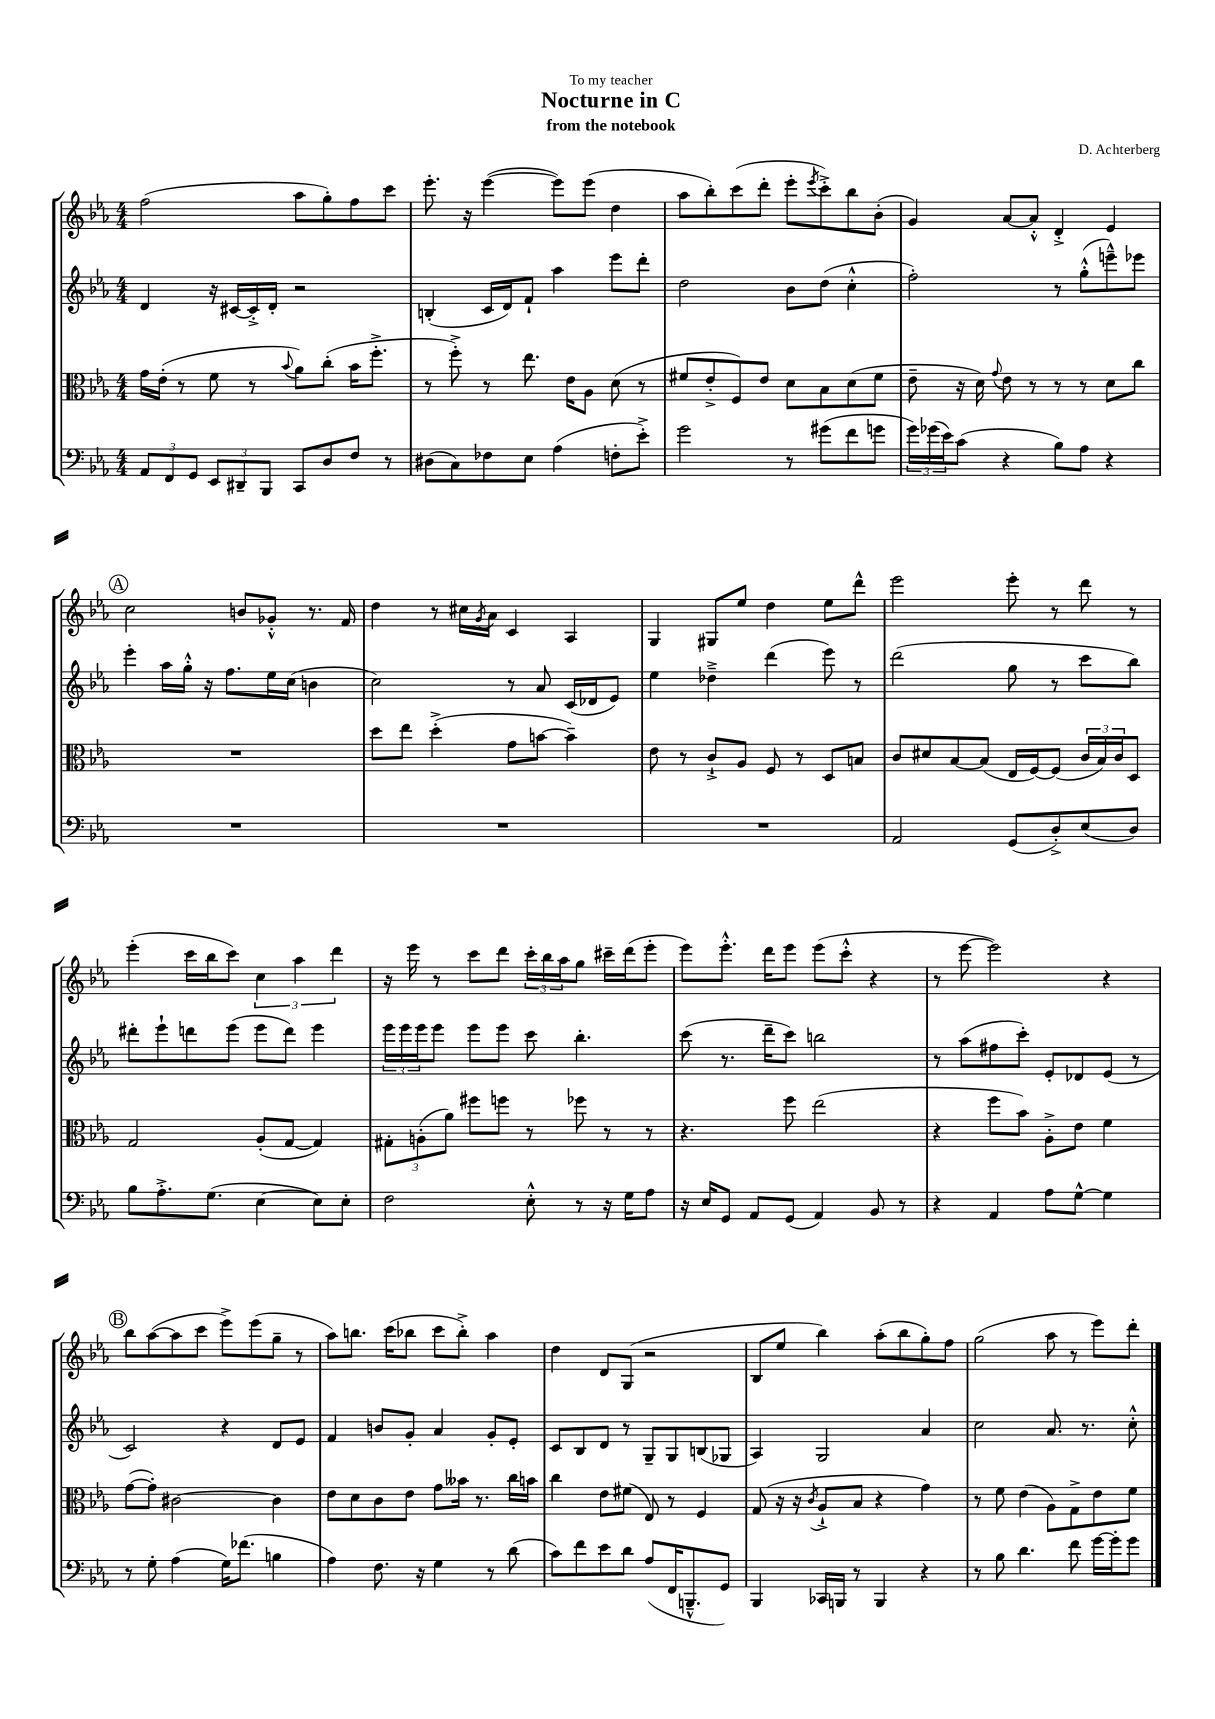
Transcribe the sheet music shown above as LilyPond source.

\header { title = "Nocturne in C" composer = "D. Achterberg" subtitle = "from the notebook" dedication = "To my teacher" }
<<
\new StaffGroup <<
\new Staff = "s0" {
    \clef treble \key ees \major \numericTimeSignature \time 4/4
    f''2( aes''8 g''8-.) f''8 c'''8 |
    ees'''8.-. r16 ees'''4~( ees'''8) ees'''8( d''4 |
    aes''8 bes''8-.) c'''8( d'''8-. ees'''8-. \acciaccatura { ees'''8 } c'''8-.->) bes''8 bes'8-.( |
    g'4) aes'8~ aes'8-.-^ d'4-.-> ees'4 |
    \mark \markup { \circle "A" } c''2 b'8 ges'8-.-^ r8. f'16 |
    d''4 r8 cis''16 \acciaccatura { g'8 } aes'16 c'4 aes4 |
    g4 gis8 ees''8 d''4 ees''8 d'''8-^ |
    ees'''2 ees'''8-. r8 d'''8 r8 |
    ees'''4-.( c'''16 bes''16 c'''8) \tuplet 3/2 { c''4 aes''4 d'''4 } |
    r16 ees'''16 r8 c'''8 d'''8 \tuplet 3/2 { c'''16-. bes''16 aes''16 } g''8 cis'''16-- d'''16( ees'''8-. |
    ees'''8) ees'''8.-.-^ d'''16 ees'''8 ees'''8( c'''8-.-^ r4 |
    r8 ees'''8~ ees'''2) r4 |
    \mark \markup { \circle "B" } bes''8 aes''8~( aes''8 c'''8 ees'''8->) ees'''8( g''8-- r8 |
    aes''8) b''8. c'''16( bes''8 c'''8 bes''8-.->) aes''4 |
    d''4 d'8 g8( r2 |
    bes8 ees''8 bes''4) aes''8-.( bes''8 g''8-.) f''8 |
    g''2( aes''8 r8 ees'''8) d'''8-. \bar "|." |
}
\new Staff = "s1" {
    \clef treble \key ees \major \numericTimeSignature \time 4/4
    d'4 r16 cis'16~ cis'16-.-> d'16-. r2 |
    b4-.( c'16 d'16) f'8-! aes''4 ees'''8 d'''8-. |
    d''2 bes'8 d''8( c''4-.-^ |
    f''2-.) r8 g''8-.-^( e'''8---^) ees'''8 |
    \mark \markup { \circle "A" } ees'''4-. aes''16 g''16-.-^ r16 f''8. ees''16 c''16( b'4 |
    c''2) r8 aes'8 c'16( des'16 ees'8) |
    ees''4 des''4---> d'''4( ees'''8) r8 |
    d'''2( g''8 r8 c'''8 bes''8) |
    dis'''8-. ees'''8-! d'''8 ees'''8( ees'''8 d'''8) ees'''4 |
    \tuplet 3/2 { ees'''16 ees'''16 ees'''16 } ees'''8 ees'''8 ees'''8 c'''8 bes''4.-. |
    c'''8( r8. d'''16-- c'''8) b''2 |
    r8 aes''8( fis''8 c'''8-.) ees'8-. des'8 ees'8( r8 |
    \mark \markup { \circle "B" } c'2) r4 d'8 ees'8 |
    f'4 b'8 g'8-. aes'4 g'8-. ees'8-. |
    c'8 bes8 d'8 r8 g8-- g8 b8( ges8 |
    aes4) g2 aes'4 |
    c''2 aes'8. r8. c''8-.-^ \bar "|." |
}
\new Staff = "s2" {
    \clef alto \key ees \major \numericTimeSignature \time 4/4
    g'16 ees'16-.( r8 f'8 r8 \appoggiatura { bes'8 } aes'8) c''8-.( bes'16 f''8.-.-> |
    r8 f''8-.->) r8 ees''8. ees'16 aes8 d'8( r8 |
    fis'8 ees'8-.-> f8) ees'8 d'8 bes8 d'8( fis'8 |
    ees'8-- r16 d'16) \appoggiatura { g'8 } ees'8 r8 r8 r8 d'8 c''8 |
    \mark \markup { \circle "A" } R1 |
    d''8 ees''8 d''4-.->( g'8 b'8~ b'4--) |
    ees'8 r8 c'8-!-> aes8 f8 r8 d8 b8 |
    c'8 dis'8 bes8~ bes8( ees16 f16~) f8( \tuplet 3/2 { c'16 bes16) c'16 } d8 |
    g2 aes8-.( g8~ g4) |
    \tuplet 3/2 { gis8-. a8-.( aes'8) } fis''8 f''8 r8 fes''8 r8 r8 |
    r4. f''8 ees''2( |
    r4 f''8 bes'8) aes8-.-> ees'8 f'4 |
    \mark \markup { \circle "B" } g'8~( g'8-.) cis'2~ cis'4 |
    ees'8 d'8 c'8 ees'8 g'8 beses'16 r8. c''16 b'16 |
    c''4 ees'8 fis'8( ees8) r8 f4 |
    g8( r16 r16 \acciaccatura { c'8 } aes8-!-> bes8 r4 g'4) |
    r8 f'8 ees'4( aes8) g8-> ees'8 f'8 \bar "|." |
}
\new Staff = "s3" {
    \clef bass \key ees \major \numericTimeSignature \time 4/4
    \tuplet 3/2 { aes,8 f,8 g,8 } \tuplet 3/2 { ees,8 dis,8-- bes,,8 } c,8 d8 f8 r8 |
    dis8( c8) fes8 ees8 aes4( f8-. ees'8-.->) |
    g'2 r8 gis'8( f'8 g'8 |
    \tuplet 3/2 { g'16) ges'16( ees'16) } c'8( r4 bes8) aes8 r4 |
    \mark \markup { \circle "A" } R1 |
    R1 |
    R1 |
    aes,2 g,8( d8-.->) ees8( d8) |
    bes8 aes8.-.-> g8.( ees4~ ees8) ees8-. |
    f2 ees8-.-^ r8 r16 g16 aes8 |
    r16 ees16 g,8 aes,8 g,8( aes,4) bes,8 r8 |
    r4 aes,4 aes8 g8~-^ g4 |
    \mark \markup { \circle "B" } r8 g8-. aes4( g16) fes'8.( b4 |
    aes4) f8. r16 g4 r8 d'8( |
    c'8) f'8 ees'8 d'8 aes8( f,16 b,,8.---^ g,8) |
    bes,,4 ces,16 b,,16 r8 b,,4 r4 |
    r8 bes8 d'4. f'8 g'16~ g'16-. g'8 \bar "|." |
}
>>
>>
\layout { \context { \Score \remove "Bar_number_engraver" } }
